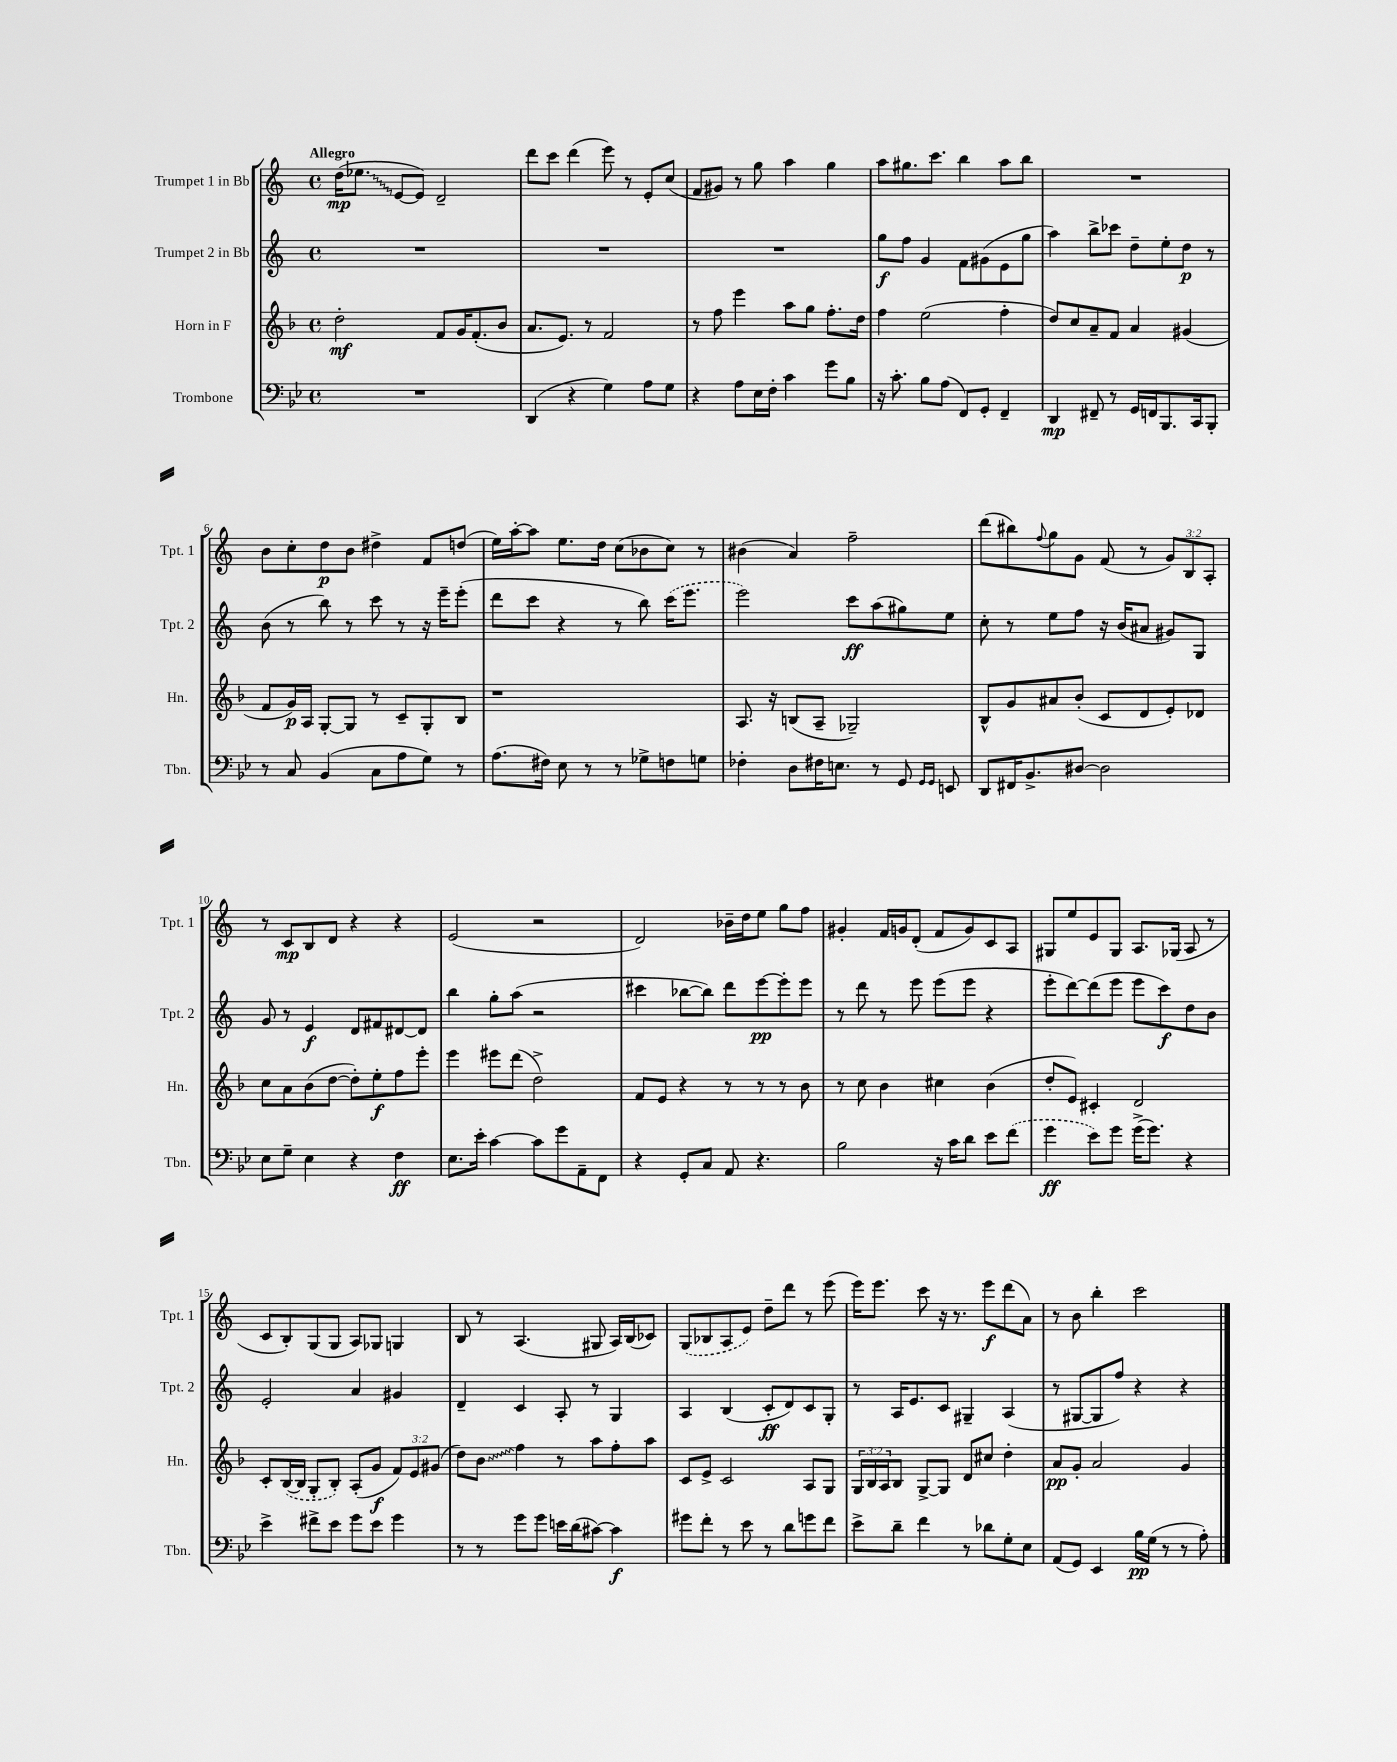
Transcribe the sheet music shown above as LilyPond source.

<<
\new StaffGroup <<
\new Staff = "s0" \with { instrumentName = "Trumpet 1 in Bb" shortInstrumentName = "Tpt. 1" } {
    \clef treble \key c \major \defaultTimeSignature \time 4/4 \override Staff.TupletNumber.text = #tuplet-number::calc-fraction-text \tempo "Allegro"
    d''16\mp( \once \override Glissando.style = #'zigzag ees''8.\glissando e'8~ e'8) d'2-- |
    d'''8 c'''8 d'''4( e'''8) r8 e'8-. c''8( |
    f'8 gis'8) r8 g''8 a''4 g''4 |
    a''8 gis''8. c'''8. b''4 a''8 b''8 |
    R1 |
    b'8 c''8-. d''8\p b'8 dis''4-> f'8 d''8( |
    e''16) a''16~-. a''8 e''8. d''16 c''8( bes'8 c''8) r8 |
    bis'4( a'4) f''2-- |
    d'''8( bis''8) \appoggiatura { f''8 } g''8 g'8 f'8( r8 \tuplet 3/2 { g'8) b8 a8-. } |
    r8 c'8\mp b8 d'8 r4 r4 |
    e'2( r2 |
    d'2) bes'16-- d''16 e''8 g''8 f''8 |
    gis'4-. f'16 g'16 d'8-.( f'8 g'8) c'8 a8 |
    gis8 e''8 e'8 gis8 a8. ges16( a8 r8 |
    c'8 b8-.) g8( g8 a8) ges8 g4 |
    b8 r8 a4.( gis8 a16) b16( ces'8) |
    \once \slurDashed g8( bes8 a8 e'8) d''8-- d'''8 r8 e'''8( |
    e'''16) e'''8. c'''8 r16 r8. e'''8\f d'''8( a'8) |
    r8 b'8 b''4-. c'''2 \bar "|." |
}
\new Staff = "s1" \with { instrumentName = "Trumpet 2 in Bb" shortInstrumentName = "Tpt. 2" } {
    \clef treble \key c \major \defaultTimeSignature \time 4/4
    R1 |
    R1 |
    R1 |
    g''8\f f''8 g'4 f'8 gis'8( e'8 g''8 |
    a''4) b''8-> ces'''8 d''8-- e''8-. d''8\p r8 |
    b'8( r8 b''8) r8 c'''8 r8 r16 e'''16-- e'''8-.( |
    d'''8 c'''8 r4 r8 b''8) \once \slurDashed c'''16( e'''8. |
    e'''2) c'''8\ff a''8( gis''8) e''8 |
    c''8-. r8 e''8 f''8 r16 b'16( ais'8 gis'8) g8 |
    g'8 r8 e'4\f d'8 fis'8 dis'8~ dis'8 |
    b''4 g''8-. a''8( r2 |
    cis'''4 bes''8~ bes''8) d'''8 e'''8~\pp e'''8-. e'''8 |
    r8 d'''8 r8 e'''8 e'''8( e'''8 r4 |
    e'''8-. d'''8~) d'''8( e'''8 e'''8 c'''8\f) d''8 b'8 |
    e'2-. a'4 gis'4 |
    d'4-- c'4 a8-. r8 g4 |
    a4 b4( c'8-.\ff d'8) c'8 g8-. |
    r8 a16 e'8. c'8 gis4-- a4( |
    r8 gis8~ gis8 f''8) r4 r4 \bar "|." |
}
\new Staff = "s2" \with { instrumentName = "Horn in F" shortInstrumentName = "Hn." } {
    \clef treble \key f \major \defaultTimeSignature \time 4/4 \override Staff.TupletNumber.text = #tuplet-number::calc-fraction-text
    d''2-.\mf f'8 g'16 f'8.-.( bes'8 |
    a'8. e'8.) r8 f'2 |
    r8 f''8 e'''4 a''8 g''8 f''8.-. d''16 |
    f''4 e''2( f''4-. |
    d''8) c''8 a'8-- f'8 a'4 gis'4( |
    f'8 g'16\p) a16 g8~-. g8 r8 c'8-- g8-. bes8 |
    r1 |
    a8. r16 b8( a8-- ges2--) |
    bes8-^ g'8 ais'8 bes'8-.( c'8 d'8 e'8-.) des'8 |
    c''8 a'8 bes'8( d''8~ d''8-.) e''8-.\f f''8 e'''8-. |
    e'''4 eis'''8 d'''8( d''2->) |
    f'8 e'8 r4 r8 r8 r8 bes'8 |
    r8 c''8 bes'4 cis''4 bes'4( |
    d''8-. e'8) cis'4-. d'2 |
    c'8-. \once \slurDashed bes16~( bes16 g8-. bes8-.) a8-.( g'8\f \tuplet 3/2 { f'8) e'8 gis'8( } |
    d''8) \once \override Glissando.style = #'zigzag bes'8\glissando f''4 r8 a''8 f''8-. a''8 |
    c'8 e'8-> c'2 a8 g8 |
    \tuplet 3/2 { g16 bes16 a16 } bes8 g8~-> g8 d'8 cis''8 d''4-. |
    a'8\pp g'8-. a'2 g'4 \bar "|." |
}
\new Staff = "s3" \with { instrumentName = "Trombone" shortInstrumentName = "Tbn." } {
    \clef bass \key bes \major \defaultTimeSignature \time 4/4
    R1 |
    d,4( r4 g4) a8 g8 |
    r4 a8 ees16 f16-. c'4 g'8 bes8 |
    r16 c'8.-. bes8 a8( f,8) g,8-. f,4-- |
    d,4\mp fis,8-- r8 g,16 f,16 bes,,8. c,16 bes,,8-. |
    r8 c8 bes,4( c8 a8 g8) r8 |
    a8.( fis16) ees8 r8 r8 ges8-> f8 g8 |
    fes4-. d8 fis16 e8. r8 g,8 \grace { g,16 g,16 } e,8 |
    d,8 fis,16 bes,8.-> dis8~ dis2 |
    ees8 g8-- ees4 r4 f4\ff |
    ees8. ees'16-. c'4~ c'8 g'8 a,8-- f,8 |
    r4 g,8-. c8 a,8 r4. |
    bes2 r16 c'16 d'8 ees'8 \once \slurDashed f'8( |
    g'4\ff ees'8) g'8 g'16->( g'8.) r4 |
    ees'4-> fis'8-> ees'8 g'8 ees'8 g'4 |
    r8 r8 g'8 g'8 e'16 d'16( cis'8~) cis'4\f |
    gis'8 f'8-. r8 ees'8 r8 d'8 g'8 f'8 |
    ees'8-> d'8-- f'4 r8 des'8 g8-. ees8 |
    a,8( g,8) ees,4 bes16\pp g16( r8 r8 a8-.) \bar "|." |
}
>>
>>
